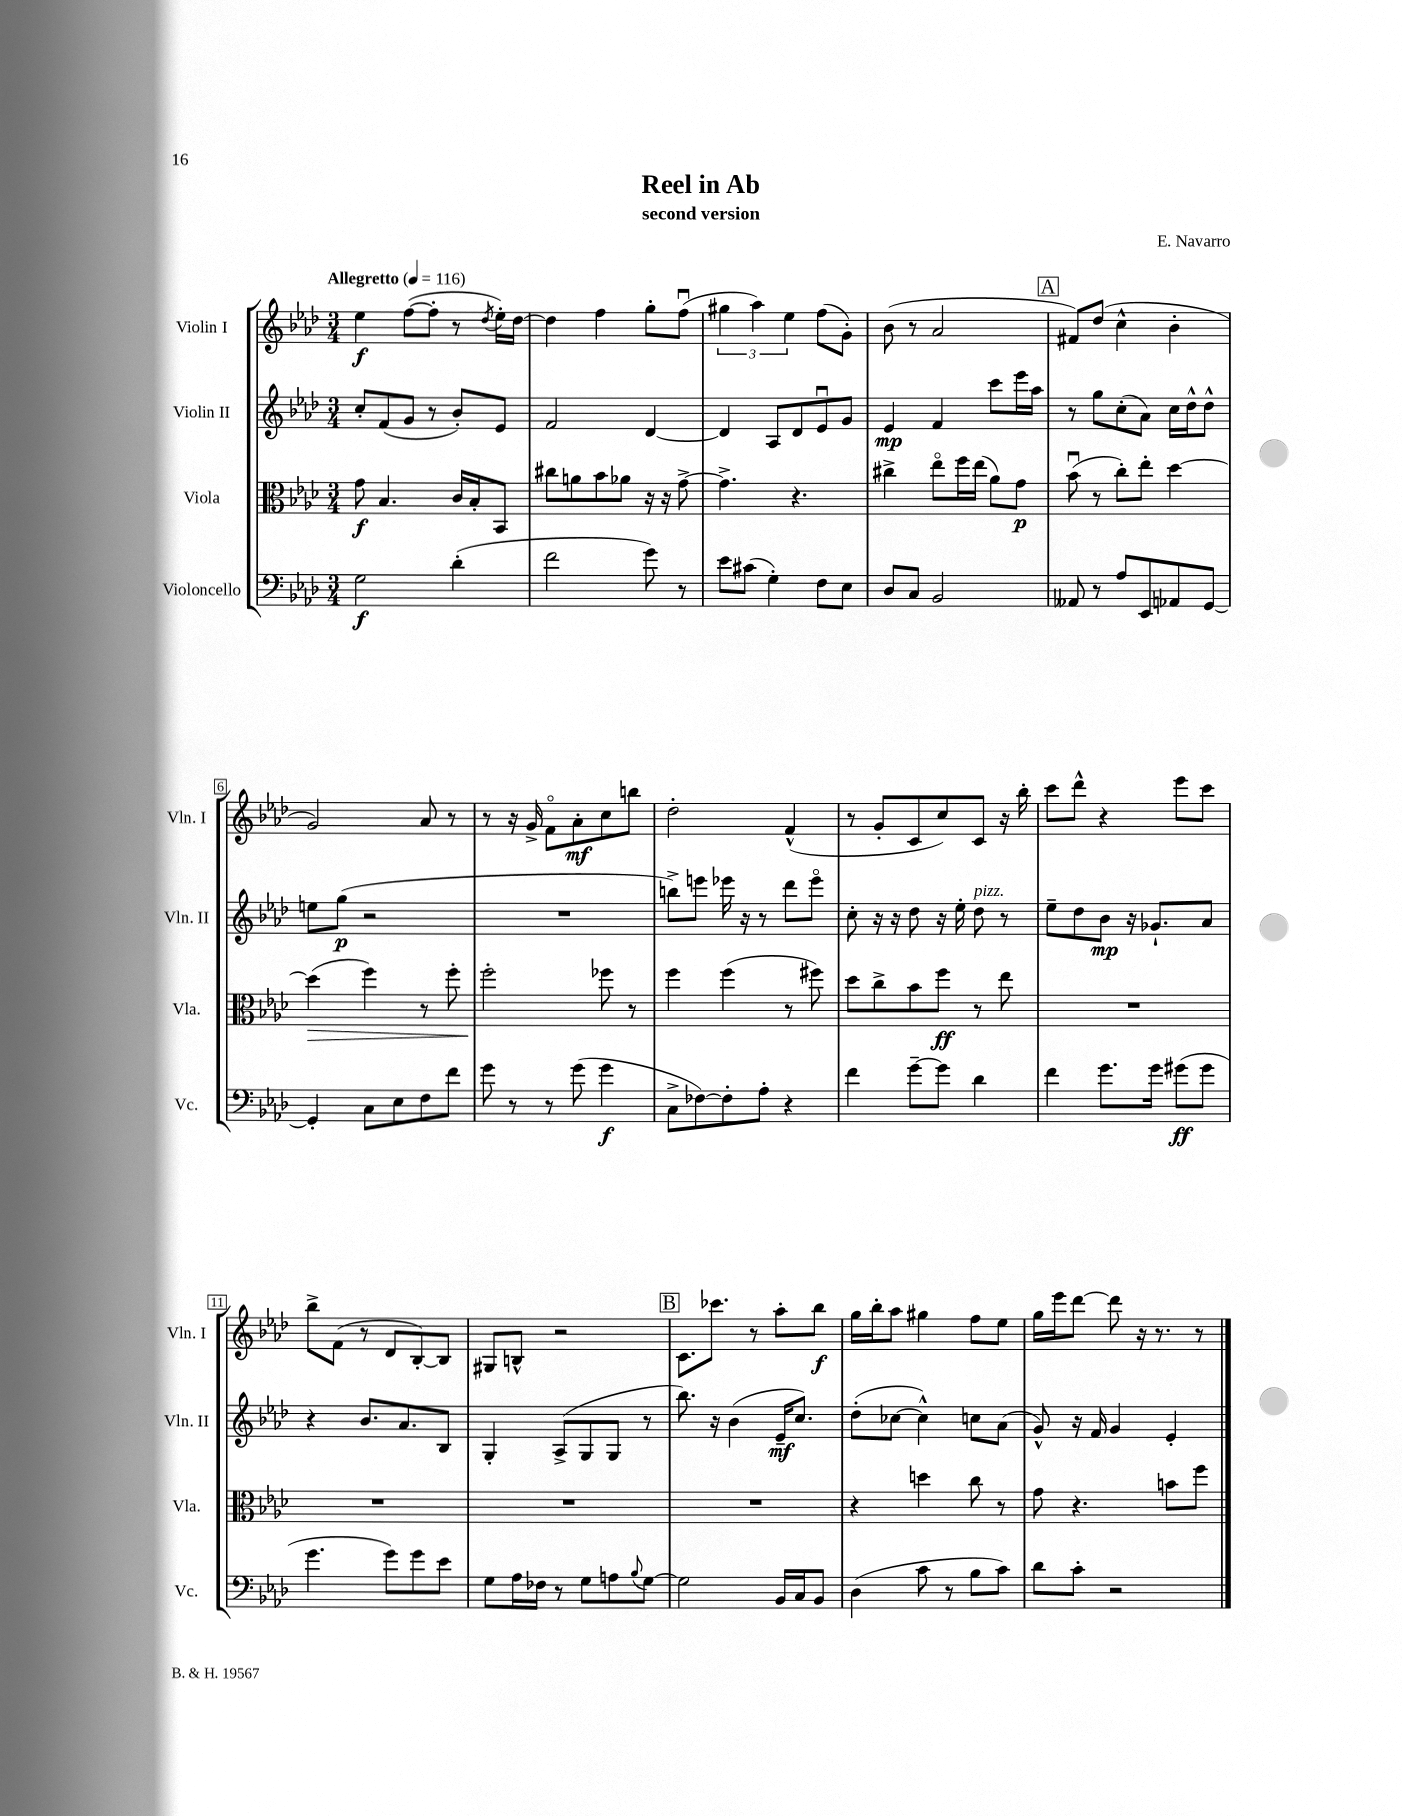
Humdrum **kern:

**kern	**dynam	**kern	**dynam	**kern	**dynam	**kern	**dynam
*part4	*part4	*part3	*part3	*part2	*part2	*part1	*part1
*staff4	*staff4	*staff3	*staff3	*staff2	*staff2	*staff1	*staff1
*I"Violoncello	*	*I"Viola	*	*I"Violin II	*	*I"Violin I	*
*I'Vc.	*	*I'Vla.	*	*I'Vln. II	*	*I'Vln. I	*
*clefF4	*	*clefC3	*	*clefG2	*	*clefG2	*
*k[b-e-a-d-]	*	*k[b-e-a-d-]	*	*k[b-e-a-d-]	*	*k[b-e-a-d-]	*
*M3/4	*	*M3/4	*	*M3/4	*	*M3/4	*
*MM116	*	*MM116	*	*MM116	*	*MM116	*
=1	=1	=1	=1	=1	=1	=1	=1
!	!	!	!	!	!	!LO:TX:a:B:t=Allegretto	!
2G\	f	8g\	f	8cc'/L	.	4ee-\	f
.	.	4.B-/	.	(8f/	.	.	.
.	.	.	.	8g/J	.	([8ff\L	.
.	.	.	.	8r	.	8ff'\J]	.
(4d-'\	.	16c/LL	.	8b-'/L)	.	8r	.
.	.	16B-'/J	.	.	.	.	.
.	.	.	.	.	.	8qdd-/	.
.	.	8BB-/J	.	8e-/J	.	16ee-'\LL)	.
.	.	.	.	.	.	[16dd-\JJ	.
=2	=2	=2	=2	=2	=2	=2	=2
2f\	.	8cc#X\L	.	2f/	.	4dd-\]	.
.	.	8an\	.	.	.	.	.
.	.	8b-\	.	.	.	4ff\	.
.	.	8a-X\J	.	.	.	.	.
8g\)	.	16r	.	[4d-/	.	8gg'\L	.
.	.	16r	.	.	.	.	.
8r	.	[8g^\	.	.	.	(8ffu\J	.
=3	=3	=3	=3	=3	=3	=3	=3
8e-\L	.	4.g^\]	.	4d-/]	.	6gg#X\	.
(8c#X\J	.	.	.	.	.	.	.
.	.	.	.	.	.	6aa-\)	.
4G'\)	.	.	.	8A-/L	.	.	.
.	.	.	.	.	.	6ee-\	.
.	.	4.r	.	8d-/	.	.	.
8F\L	.	.	.	8e-u/	.	(8ff\L	.
8E-\J	.	.	.	8g/J	.	8g'\J)	.
=4	=4	=4	=4	=4	=4	=4	=4
8D-/L	.	4cc#X^\	.	4e-/	mp	(8b-\	.
8C/J	.	.	.	.	.	8r	.
2BB-/	.	8ee-\L	.	4f/	.	2a-/	.
.	.	16ff\L	.	.	.	.	.
.	.	(16ee-\JJ	.	.	.	.	.
.	.	8a-\L)	.	8ccc\L	.	.	.
.	.	8g\J	p	16eee-\L	.	.	.
.	.	.	.	16aa-\JJ	.	.	.
!!LO:REH:place=s1:t=A
=5	=5	=5	=5	=5	=5	=5	=5
8AA--X/	.	(8b-u\	.	8r	.	8f#X/L)	.
8r	.	8r	.	8gg\L	.	(8dd-/J	.
8A-/L	.	8cc'\L)	.	(8cc'\	.	4cc^^\	.
8EE-/	.	8ee-'\J	.	8a-\J)	.	.	.
8AA-X/	.	[4dd-\	.	16cc\LL	.	4b-'\	.
.	.	.	.	16dd-^^\J	.	.	.
[8GG/J	.	.	.	8dd-^^\J	.	.	.
!!LO:LB:g=z
=6	=6	=6	=6	=6	=6	=6	=6
!	!	!	!LO:HP:b	!	!	!	!
4GG'/]	.	(4dd-\]	>	8een\L	.	2g/)	.
.	.	.	.	(8gg\J	p	.	.
8C\L	.	4ff\)	.	2r	.	.	.
8E-\	.	.	.	.	.	.	.
8F\	.	8r	.	.	.	8a-/	.
8f\J	.	8ff'\	.	.	.	8r	.
=7	=7	=7	=7	=7	=7	=7	=7
8g\	.	2ff'\	.	2.r	.	8r	.
8r	.	.	.	.	.	16r	.
.	.	.	.	.	.	16g^/	.
8r	.	.	.	.	.	8f\L	.
(8g\	.	.	.	.	.	8a-'\	mf
4g\	f	8ff-X\	]	.	.	8cc\	.
.	.	8r	.	.	.	8bbn\J	.
=8	=8	=8	=8	=8	=8	=8	=8
8C^\L	.	4ff\	.	8bbn^\L)	.	2dd-'\	.
[8F-X\)	.	.	.	8eeen\J	.	.	.
8F-'\]	.	(4ff\	.	16eee-X\	.	.	.
.	.	.	.	16r	.	.	.
8A-'\J	.	.	.	8r	.	.	.
4r	.	8r	.	8ddd-\L	.	(4f^^/	.
.	.	8ff#X\)	.	8eee-\J	.	.	.
=9	=9	=9	=9	=9	=9	=9	=9
4f\	.	8dd-\L	.	8cc'\	.	8r	.
.	.	8cc^\	.	16r	.	8g'/L	.
.	.	.	.	16r	.	.	.
[8g~\L	.	8b-\	.	8dd-\	.	8c/	.
8g\J]	.	8ff\J	ff	16r	.	8cc/)	.
.	.	.	.	16ee-'\	.	.	.
!	!	!	!	!LO:TX:a:i:t=pizz.	!	!	!
4d-\	.	8r	.	8dd-\	.	8c/J	.
.	.	8ee-\	.	8r	.	16r	.
.	.	.	.	.	.	16bb-'\	.
=10	=10	=10	=10	=10	=10	=10	=10
4f\	.	2.r	.	8ee-~\L	.	8ccc\L	.
.	.	.	.	8dd-\	.	8ddd-^^\J	.
8.g\L	.	.	.	8b-\J	mp	4r	.
.	.	.	.	16r	.	.	.
16g\Jk	.	.	.	8.g-X`/L	.	.	.
(8g#X\L	ff	.	.	.	.	8eee-\L	.
8g#\J	.	.	.	8a-/J	.	8ccc\J	.
!!LO:LB:g=z
=11	=11	=11	=11	=11	=11	=11	=11
4.g\	.	2.r	.	4r	.	8bb-^\L	.
.	.	.	.	.	.	(8f\J	.
.	.	.	.	8.b-/L	.	8r	.
8g\L)	.	.	.	.	.	8d-/L	.
.	.	.	.	8.a-/	.	.	.
8g\	.	.	.	.	.	[8B-'/)	.
8e-\J	.	.	.	8B-/J	.	8B-/J]	.
=12	=12	=12	=12	=12	=12	=12	=12
8G\L	.	2.r	.	4G'/	.	8G#X/L	.
16A-\L	.	.	.	.	.	8Bn^^/J	.
16F-X\JJ	.	.	.	.	.	.	.
8r	.	.	.	(8A-^/L	.	2r	.
8G\L	.	.	.	8G/	.	.	.
8An\	.	.	.	8G/J	.	.	.
8qqB-/	.	.	.	.	.	.	.
[8G\J	.	.	.	8r	.	.	.
!!LO:REH:place=s1:t=B
=13	=13	=13	=13	=13	=13	=13	=13
2G\]	.	2.r	.	8.bb-\)	.	8.c\L	.
.	.	.	.	16r	.	8.ccc-X\J	.
.	.	.	.	(4b-\	.	.	.
.	.	.	.	.	.	8r	.
16BB-/LL	.	.	.	16e-~/KL	mf	8aa-'\L	.
16C/J	.	.	.	8.cc/J)	.	.	.
8BB-/J	.	.	.	.	.	8bb-\J	f
=14	=14	=14	=14	=14	=14	=14	=14
(4D-\	.	4r	.	(8dd-'\L	.	16gg\LL	.
.	.	.	.	.	.	16bb-'\J	.
.	.	.	.	[8cc-X\J	.	8aa-\J	.
8c\	.	4ddn\	.	4cc-^^\])	.	4gg#X\	.
8r	.	.	.	.	.	.	.
8B-\L	.	8cc\	.	8ccn\L	.	8ff\L	.
8c\J)	.	8r	.	(8a-\J	.	8ee-\J	.
=15	=15	=15	=15	=15	=15	=15	=15
8d-\L	.	8g\	.	8g^^/)	.	16gg\LL	.
.	.	.	.	.	.	16eee-\J	.
8c'\J	.	4.r	.	16r	.	[8ddd-\J	.
.	.	.	.	16f/	.	.	.
2r	.	.	.	4g/	.	8ddd-\]	.
.	.	.	.	.	.	16r	.
.	.	.	.	.	.	8.r	.
.	.	8bn\L	.	4e-'/	.	.	.
.	.	8ff\J	.	.	.	8r	.
==	==	==	==	==	==	==	==
*-	*-	*-	*-	*-	*-	*-	*-
